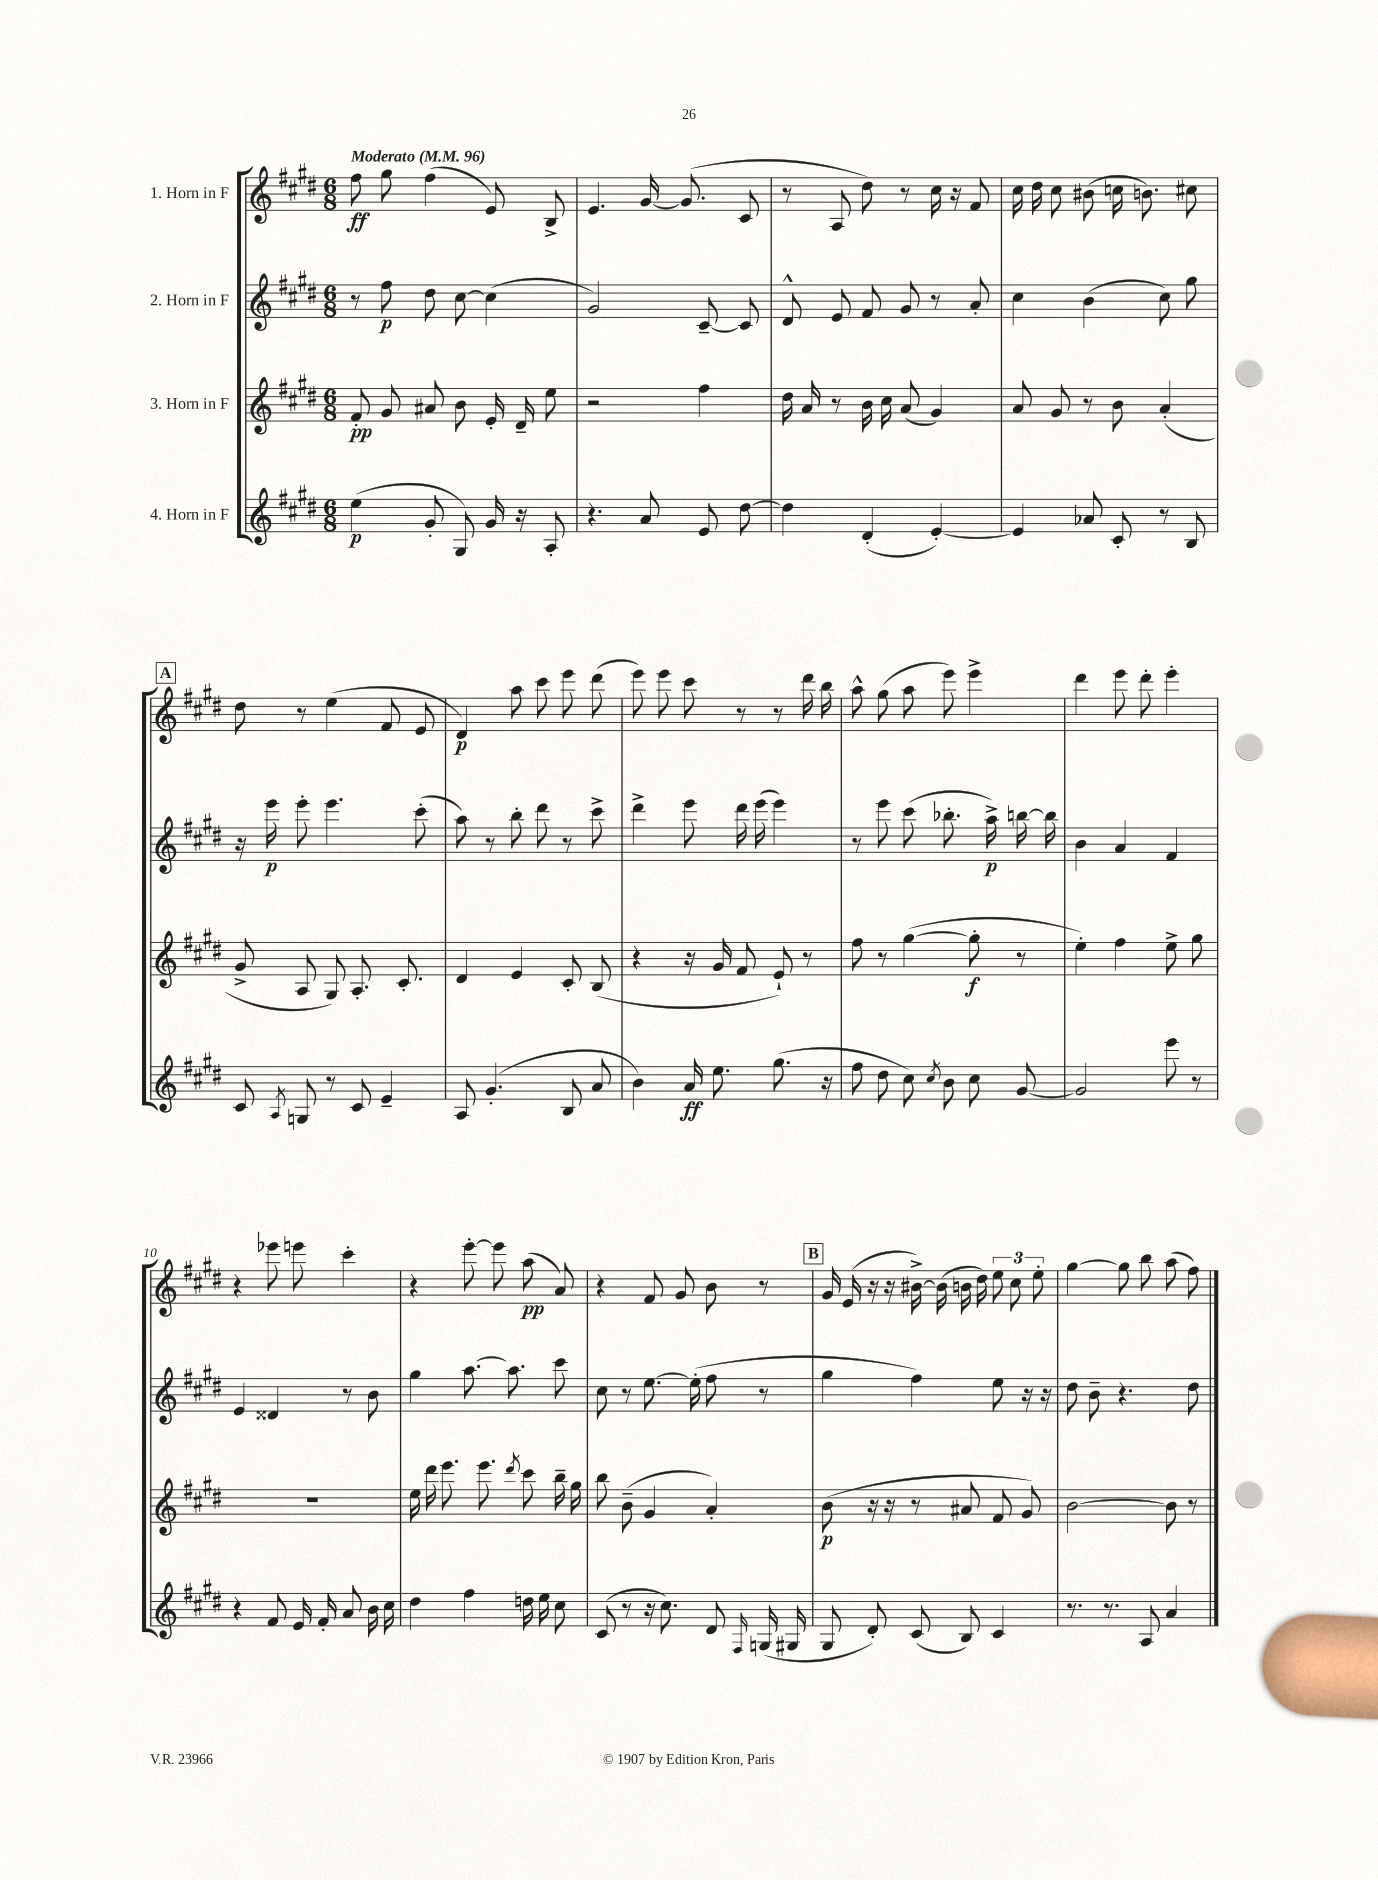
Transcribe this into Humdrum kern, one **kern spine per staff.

**kern	**dynam	**kern	**dynam	**kern	**dynam	**kern	**dynam
*part4	*part4	*part3	*part3	*part2	*part2	*part1	*part1
*staff4	*staff4	*staff3	*staff3	*staff2	*staff2	*staff1	*staff1
*I"4. Horn in F	*	*I"3. Horn in F	*	*I"2. Horn in F	*	*I"1. Horn in F	*
*clefG2	*	*clefG2	*	*clefG2	*	*clefG2	*
*k[f#c#g#d#]	*	*k[f#c#g#d#]	*	*k[f#c#g#d#]	*	*k[f#c#g#d#]	*
*M6/8	*	*M6/8	*	*M6/8	*	*M6/8	*
*MM96	*	*MM96	*	*MM96	*	*MM96	*
=1	=1	=1	=1	=1	=1	=1	=1
!	!	!	!	!	!	!LO:TX:a:B:t=Moderato	!
(4ee\	p	8f#'/	pp	8r	.	8ff#\	ff
.	.	8g#/	.	8ff#\	p	8gg#\	.
8g#'/	.	8a#X/	.	8dd#\	.	(4ff#\	.
8G#/)	.	8b\	.	[8cc#\	.	.	.
16g#/	.	16e'/	.	(4cc#\]	.	8e/)	.
16r	.	16d#~/	.	.	.	.	.
8A'/	.	8ee\	.	.	.	8B^/	.
=2	=2	=2	=2	=2	=2	=2	=2
4.r	.	2r	.	2g#/)	.	4.e/	.
8a/	.	.	.	.	.	[16g#/	.
.	.	.	.	.	.	(8.g#/]	.
8e/	.	4ff#\	.	[8c#~/	.	.	.
[8dd#\	.	.	.	8c#/]	.	8c#/	.
=3	=3	=3	=3	=3	=3	=3	=3
4dd#\]	.	16dd#\	.	8d#^^/	.	8r	.
.	.	16a/	.	.	.	.	.
.	.	8r	.	8e/	.	8A/	.
(4d#'/	.	16b\	.	8f#/	.	8dd#\)	.
.	.	16cc#\	.	.	.	.	.
.	.	(8a/	.	8g#/	.	8r	.
[4e'/)	.	4g#/)	.	8r	.	16cc#\	.
.	.	.	.	.	.	16r	.
.	.	.	.	8a'/	.	8f#/	.
=4	=4	=4	=4	=4	=4	=4	=4
4e/]	.	8a/	.	4cc#\	.	16cc#\	.
.	.	.	.	.	.	16dd#\	.
.	.	8g#/	.	.	.	8cc#\	.
8a-X/	.	8r	.	(4b\	.	(8b#X\	.
8c#'/	.	8b\	.	.	.	16ccn\	.
.	.	.	.	.	.	8.bn\)	.
8r	.	(4a'/	.	8cc#\)	.	.	.
8B/	.	.	.	8gg#\	.	8cc#X\	.
!!LO:LB:g=z
!!LO:REH:place=s1:t=A
=5	=5	=5	=5	=5	=5	=5	=5
8c#/	.	8g#^/	.	16r	.	8dd#\	.
.	.	.	.	16eee\	p	.	.
8qA/	.	.	.	.	.	.	.
8Gn/	.	8A/	.	8eee'\	.	8r	.
8r	.	8G#/)	.	4.eee\	.	(4ee\	.
8c#/	.	8.A'/	.	.	.	.	.
4e~/	.	.	.	.	.	8f#/	.
.	.	8.c#'/	.	.	.	.	.
.	.	.	.	(8ccc#'\	.	8e/	.
=6	=6	=6	=6	=6	=6	=6	=6
8A/	.	4d#/	.	8aa\)	.	4d#/)	p
(4.g#'/	.	.	.	8r	.	.	.
.	.	4e/	.	8bb'\	.	8aa\	.
.	.	.	.	8ddd#\	.	8ccc#\	.
8B/	.	8c#'/	.	8r	.	8eee\	.
8a/	.	(8B/	.	8ccc#^\	.	(8ddd#\	.
=7	=7	=7	=7	=7	=7	=7	=7
4b\)	.	4r	.	4ddd#^\	.	8eee\)	.
.	.	.	.	.	.	8eee\	.
16a/	ff	16r	.	8eee\	.	8ccc#\	.
8.ee\	.	16g#/	.	.	.	.	.
.	.	8f#/	.	16ddd#\	.	8r	.
.	.	.	.	(16eee\	.	.	.
(8.gg#\	.	8e`/)	.	4eee\)	.	8r	.
.	.	8r	.	.	.	16ddd#\	.
16r	.	.	.	.	.	16bb\	.
=8	=8	=8	=8	=8	=8	=8	=8
8ff#\	.	8ff#\	.	8r	.	8aa^^\	.
8dd#\	.	8r	.	8eee\	.	(8gg#\	.
8cc#\)	.	([4gg#\	.	(8ccc#\	.	8aa\	.
8qcc#/	.	.	.	.	.	.	.
8b\	.	.	.	8.bb-X'\	.	8eee\)	.
8cc#\	.	8gg#'\]	f	.	.	4eee^\	.
.	.	.	.	16aa^\)	p	.	.
[8g#/	.	8r	.	[16bbn\	.	.	.
.	.	.	.	16bb\]	.	.	.
=9	=9	=9	=9	=9	=9	=9	=9
2g#/]	.	4ee'\)	.	4b\	.	4ddd#\	.
.	.	4ff#\	.	4a/	.	8eee\	.
.	.	.	.	.	.	8ddd#'\	.
8eee\	.	8ee^\	.	4f#/	.	4eee'\	.
8r	.	8gg#\	.	.	.	.	.
!!LO:LB:g=z
=10	=10	=10	=10	=10	=10	=10	=10
4r	.	2.r	.	4e/	.	4r	.
8f#/	.	.	.	4d##X/	.	8eee-X\	.
16e/	.	.	.	.	.	8eeen\	.
16f#'/	.	.	.	.	.	.	.
8a/	.	.	.	8r	.	4ccc#'\	.
16b\	.	.	.	8b\	.	.	.
16cc#\	.	.	.	.	.	.	.
=11	=11	=11	=11	=11	=11	=11	=11
4dd#\	.	16ee\	.	4gg#\	.	4r	.
.	.	16ddd#\	.	.	.	.	.
.	.	8.eee\	.	.	.	.	.
4ff#\	.	.	.	[8.aa\	.	[8eee'\	.
.	.	8.eee\	.	.	.	.	.
.	.	.	.	.	.	8eee\]	.
.	.	.	.	8.aa\]	.	.	.
.	.	8qddd#/	.	.	.	.	.
16ddn\	.	8ccc#\	.	.	.	(8aa\	pp
16ee\	.	.	.	.	.	.	.
8cc#\	.	16bb~\	.	8ccc#\	.	8a/)	.
.	.	16gg#\	.	.	.	.	.
=12	=12	=12	=12	=12	=12	=12	=12
(8c#/	.	8bb\	.	8cc#\	.	4r	.
8r	.	(8b~\	.	8r	.	.	.
16r	.	4g#/	.	[8.ee\	.	8f#/	.
8.cc#\)	.	.	.	.	.	.	.
.	.	.	.	.	.	8g#/	.
.	.	.	.	(16ee'\]	.	.	.
8d#/	.	4a'/)	.	8ff#\	.	8b\	.
16qqF#/	.	.	.	.	.	.	.
(16Gn/	.	.	.	8r	.	8r	.
16G#X/	.	.	.	.	.	.	.
!!LO:REH:place=s1:t=B
=13	=13	=13	=13	=13	=13	=13	=13
8G#/	.	(8b\	p	4gg#\	.	16g#/	.
.	.	.	.	.	.	(16e/	.
8d#'/)	.	16r	.	.	.	16r	.
.	.	16r	.	.	.	16r	.
(8c#/	.	8r	.	4ff#\)	.	[16b#X^\)	.
.	.	.	.	.	.	(16b#\]	.
8B/)	.	8a#X/	.	.	.	16bn\	.
.	.	.	.	.	.	16dd#\)	.
4c#/	.	8f#/	.	8ee\	.	12ee\	.
.	.	.	.	.	.	12cc#\	.
.	.	8g#/)	.	16r	.	.	.
.	.	.	.	.	.	12ee'\	.
.	.	.	.	16r	.	.	.
=14	=14	=14	=14	=14	=14	=14	=14
8.r	.	[2b\	.	8dd#\	.	[4gg#\	.
.	.	.	.	8b~\	.	.	.
8.r	.	.	.	.	.	.	.
.	.	.	.	4.r	.	8gg#\]	.
8A/	.	.	.	.	.	8bb\	.
4a/	.	8b\]	.	.	.	(8aa\	.
.	.	8r	.	8dd#\	.	8ff#\)	.
==	==	==	==	==	==	==	==
*-	*-	*-	*-	*-	*-	*-	*-
